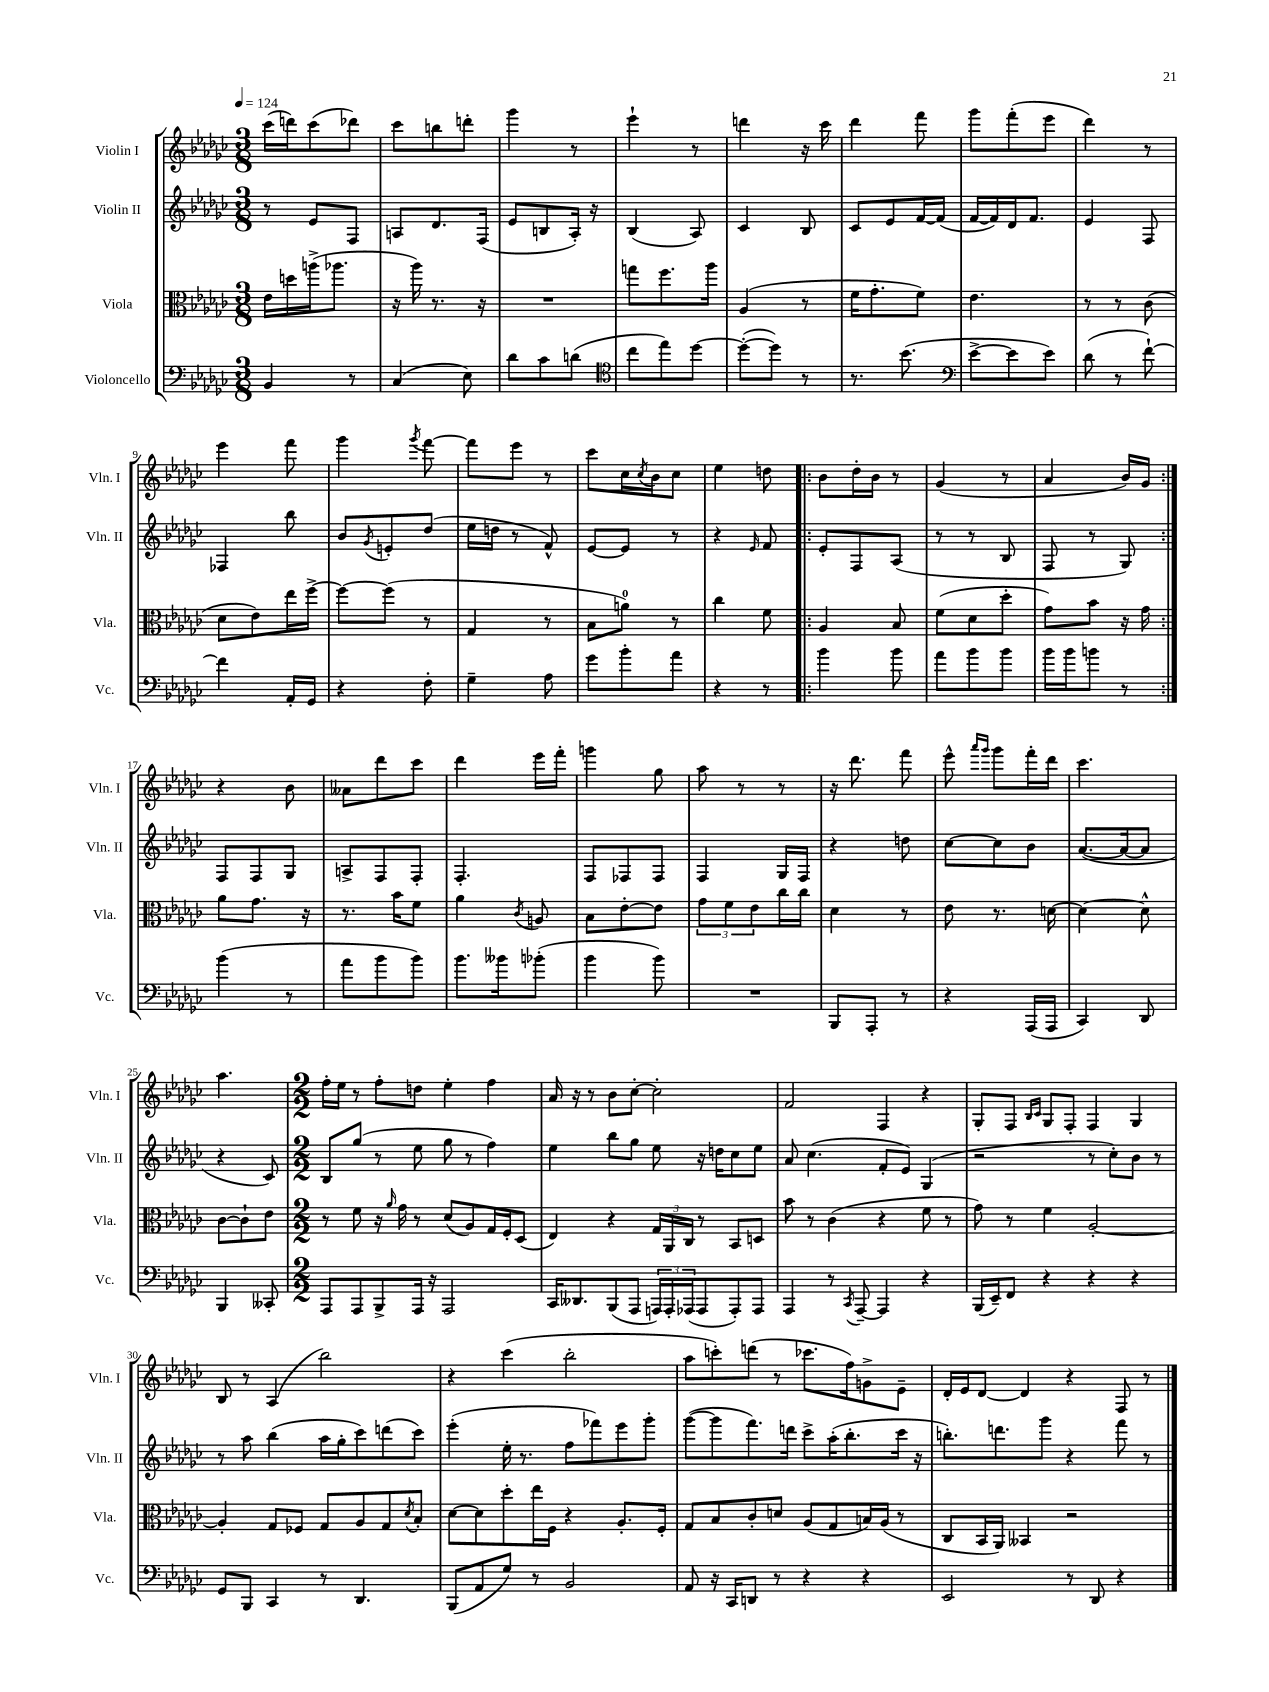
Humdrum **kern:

**kern	**kern	**kern	**kern
*staff4	*staff3	*staff2	*staff1
*clefF4	*clefC3	*clefG2	*clefG2
*k[b-e-a-d-g-c-]	*k[b-e-a-d-g-c-]	*k[b-e-a-d-g-c-]	*k[b-e-a-d-g-c-]
*M3/8	*M3/8	*M3/8	*M3/8
*MM124	*MM124	*MM124	*MM124
4BB-	16e-	8r	(16ccc-
.	16dd	.	16ddd)
.	(16aa^	8e-	(8ccc-
.	8.aa-	.	.
8r	.	8F	8ddd-)
=	=	=	=
(4C-	16r	8A	8ccc-
.	16aa-)	.	.
.	8.r	8.d-	8bb
8E-)	.	.	8ddd'
.	16r	(16F	.
=	=	=	=
8d-	4.r	8e-	4ggg-
8c-	.	8B	.
(8d	.	16A-')	8r
.	.	16r	.
=	=	=	=
*clefC4	*	*	*
8cc-	8gg	(4B-	4eee-`
8ee-)	8.ff	.	.
[8dd-	.	8A-)	8r
.	16aa-	.	.
=	=	=	=
(8dd-'_	(4A-	4c-	4ddd
8dd-])	.	.	.
8r	8r	8B-	16r
.	.	.	16ccc-
=	=	=	=
8.r	16f	8c-	4ddd-
.	8.g-'	.	.
.	.	8e-	.
(8.b-	.	.	.
.	8f)	[16f	8fff
.	.	(16f]	.
=	=	=	=
*clefF4	*	*	*
[8e-^	4.e-	[16f	8ggg-
.	.	16f])	.
8e-]	.	16d-	(8fff'
.	.	8.f	.
8e-)	.	.	8eee-
=	=	=	=
(8d-	8r	4e-	4ddd-)
8r	8r	.	.
[8f`)	(8c-	8F	8r
=	=	=	=
4f]	8d-	4F-	4eee-
.	8e-)	.	.
16AA-'	16ee-	8bb-	8fff
16GG-	[16ff^	.	.
=	=	=	=
4r	8ff_	8b-	4ggg-
.	.	8qg-	.
.	(8ff]	8e'	.
.	.	.	8qggg-
8F'	8r	(8dd-	[8fff
=	=	=	=
4G-~	4G-	16ee-	8fff]
.	.	16dd	.
.	.	8r	8eee-
8A-	8r	8f^^)	8r
=	=	=	=
8g-	8B-	[8e-	8ccc-
8b-'	8a)	8e-]	16cc-
.	.	.	8qcc-
.	.	.	16b-
8a-	8r	8r	8cc-
=	=	=	=
4r	4cc-	4r	4ee-
.	.	16qqe-	.
8r	8f	8f	8dd
=!|:	=!|:	=!|:	=!|:
4b-	4A-	8e-'	8b-
.	.	8F	16dd-'
.	.	.	16b-
8b-	8B-	(8A-	8r
=	=	=	=
8a-	(8f	8r	(4g-
8b-	8d-	8r	.
8b-	8dd-'	8B-	8r
=	=	=	=
16b-	8g-)	8F	4a-
16b-	.	.	.
8b	8b-	8r	.
8r	16r	8G-)	16b-)
.	16g-	.	16g-
=:|!	=:|!	=:|!	=:|!
(4b-	8a-	8F	4r
.	8.g-	8F	.
8r	.	8G-	8b-
.	16r	.	.
=	=	=	=
8a-	8.r	8A^	8a--
8b-	.	8F	8ddd-
.	16b-	.	.
8b-)	8f	8F'	8ccc-
=	=	=	=
8.b-	4a-	4.F'	4ddd-
16b--	.	.	.
.	8qc-	.	.
(8b-'	8A	.	16eee-
.	.	.	16fff'
=	=	=	=
4b-	8B-	8F	4ggg
.	[8e-'	8F-	.
8b-)	8e-]	8F-	8gg-
=	=	=	=
4.r	12g-	4F	8aa-
.	12f	.	.
.	.	.	8r
.	12e-	.	.
.	16cc-	16G-	8r
.	16cc-	16F	.
=	=	=	=
8BBB-	4d-	4r	16r
.	.	.	8.ddd-
8AAA-'	.	.	.
8r	8r	8dd	8fff
=	=	=	=
4r	8e-	[8cc-	8eee-^^
.	.	.	16qqaaa-
.	.	.	16qqggg-
.	8.r	8cc-]	8ggg-
(16AAA-	.	8b-	16fff'
16AAA-	[16d	.	16ddd-
=	=	=	=
4CC-)	4d_	([8.a-	4.ccc-
.	.	16a-_	.
8DD-	8d^^]	8a-]	.
=	=	=	=
4BBB-	[8c-	4r	4.aa-
.	8c-`]	.	.
8CC--'	8e-	8c-)	.
=	=	=	=
*M2/2	*M2/2	*M2/2	*M2/2
8AAA-	8r	8B-	16ff'
.	.	.	16ee-
8AAA-	8f	(8gg-	8r
8BBB-^	16r	8r	8ff'
.	16qqa-	.	.
.	16g-	.	.
16AAA-	8r	8ee-	8dd
16r	.	.	.
2AAA-	(8d-	8gg-	4ee-'
.	8A-)	8r	.
.	16G-	4ff)	4ff
.	16F'	.	.
.	(8D-	.	.
=	=	=	=
16CC-	4E-)	4ee-	16a-
8.DD--	.	.	16r
.	.	.	8r
(8BBB-	4r	8bb-	8b-
8AAA-	.	8gg-	[8cc-'
24AAA)	24G-	8ee-	2cc-']
24AAA'	24AA-	.	.
(24AAA-	24C-	.	.
8AAA-	8r	16r	.
.	.	16dd	.
8AAA-')	8BB-	8cc-	.
8AAA-	8D	8ee-	.
=	=	=	=
4AAA-	8b-	8a-	2f
.	8r	(4.cc-	.
8r	(4c-	.	.
8qCC-	.	.	.
[8AAA-~	.	.	.
4AAA-]	4r	8f'	4F
.	.	8e-)	.
4r	8f	(4G-	4r
.	8r	.	.
=	=	=	=
(16BBB-	8g-)	2r	8G-'
16EE-~)	.	.	.
8FF	8r	.	8F
.	.	.	16qqB-
.	.	.	16qqc-
4r	4f	.	8G-
.	.	.	8F'
4r	[2A-'	8r	4F
.	.	8cc-')	.
4r	.	8b-	4G-
.	.	8r	.
=	=	=	=
8GG-	4A-']	8r	8B-
8BBB-	.	8aa-	8r
4CC-	8G-	(4bb-	(4A-
.	8F-	.	.
8r	8G-	16aa-	2bb-)
.	.	16gg-'	.
4.DD-	8A-	8ccc-)	.
.	8G-	(8ddd	.
.	8qd-	.	.
.	8B-'	8ccc-)	.
=	=	=	=
(8BBB-	[8d-	(4eee-'	4r
8AA-	8d-]	.	.
8G-)	8dd-'	16ee-'	(4ccc-
.	.	8.r	.
8r	16ee-	.	.
.	16F	.	.
2BB-	4r	8ff	2bb-'
.	.	8fff-)	.
.	8.A-'	8eee-	.
.	.	8ggg-'	.
.	16F'	.	.
=	=	=	=
8AA-	8G-	([8ggg-	8aa-
16r	8B-	8ggg-]	8ccc')
16CC-	.	.	.
8DD	8c-'	8.fff)	(8ddd
8r	8d	.	8r
.	.	16ddd	.
4r	(8A-	8ccc-^	8.ccc-
.	8G-	(16aa-'	.
.	.	8.bb-'	16ff)
4r	16B)	.	8g^
.	(16A-	.	.
.	8r	16ccc-	8e-~
.	.	16r	.
=	=	=	=
2EE-	8C-	8.bb')	16d-'
.	.	.	16e-
.	16BB-	.	[8d-
.	16AA-)	8.ddd	.
.	4BB--	.	4d-]
.	.	8ggg-	.
8r	2r	4r	4r
8DD-	.	.	.
4r	.	8fff	8F
.	.	8r	8r
==	==	==	==
*-	*-	*-	*-
